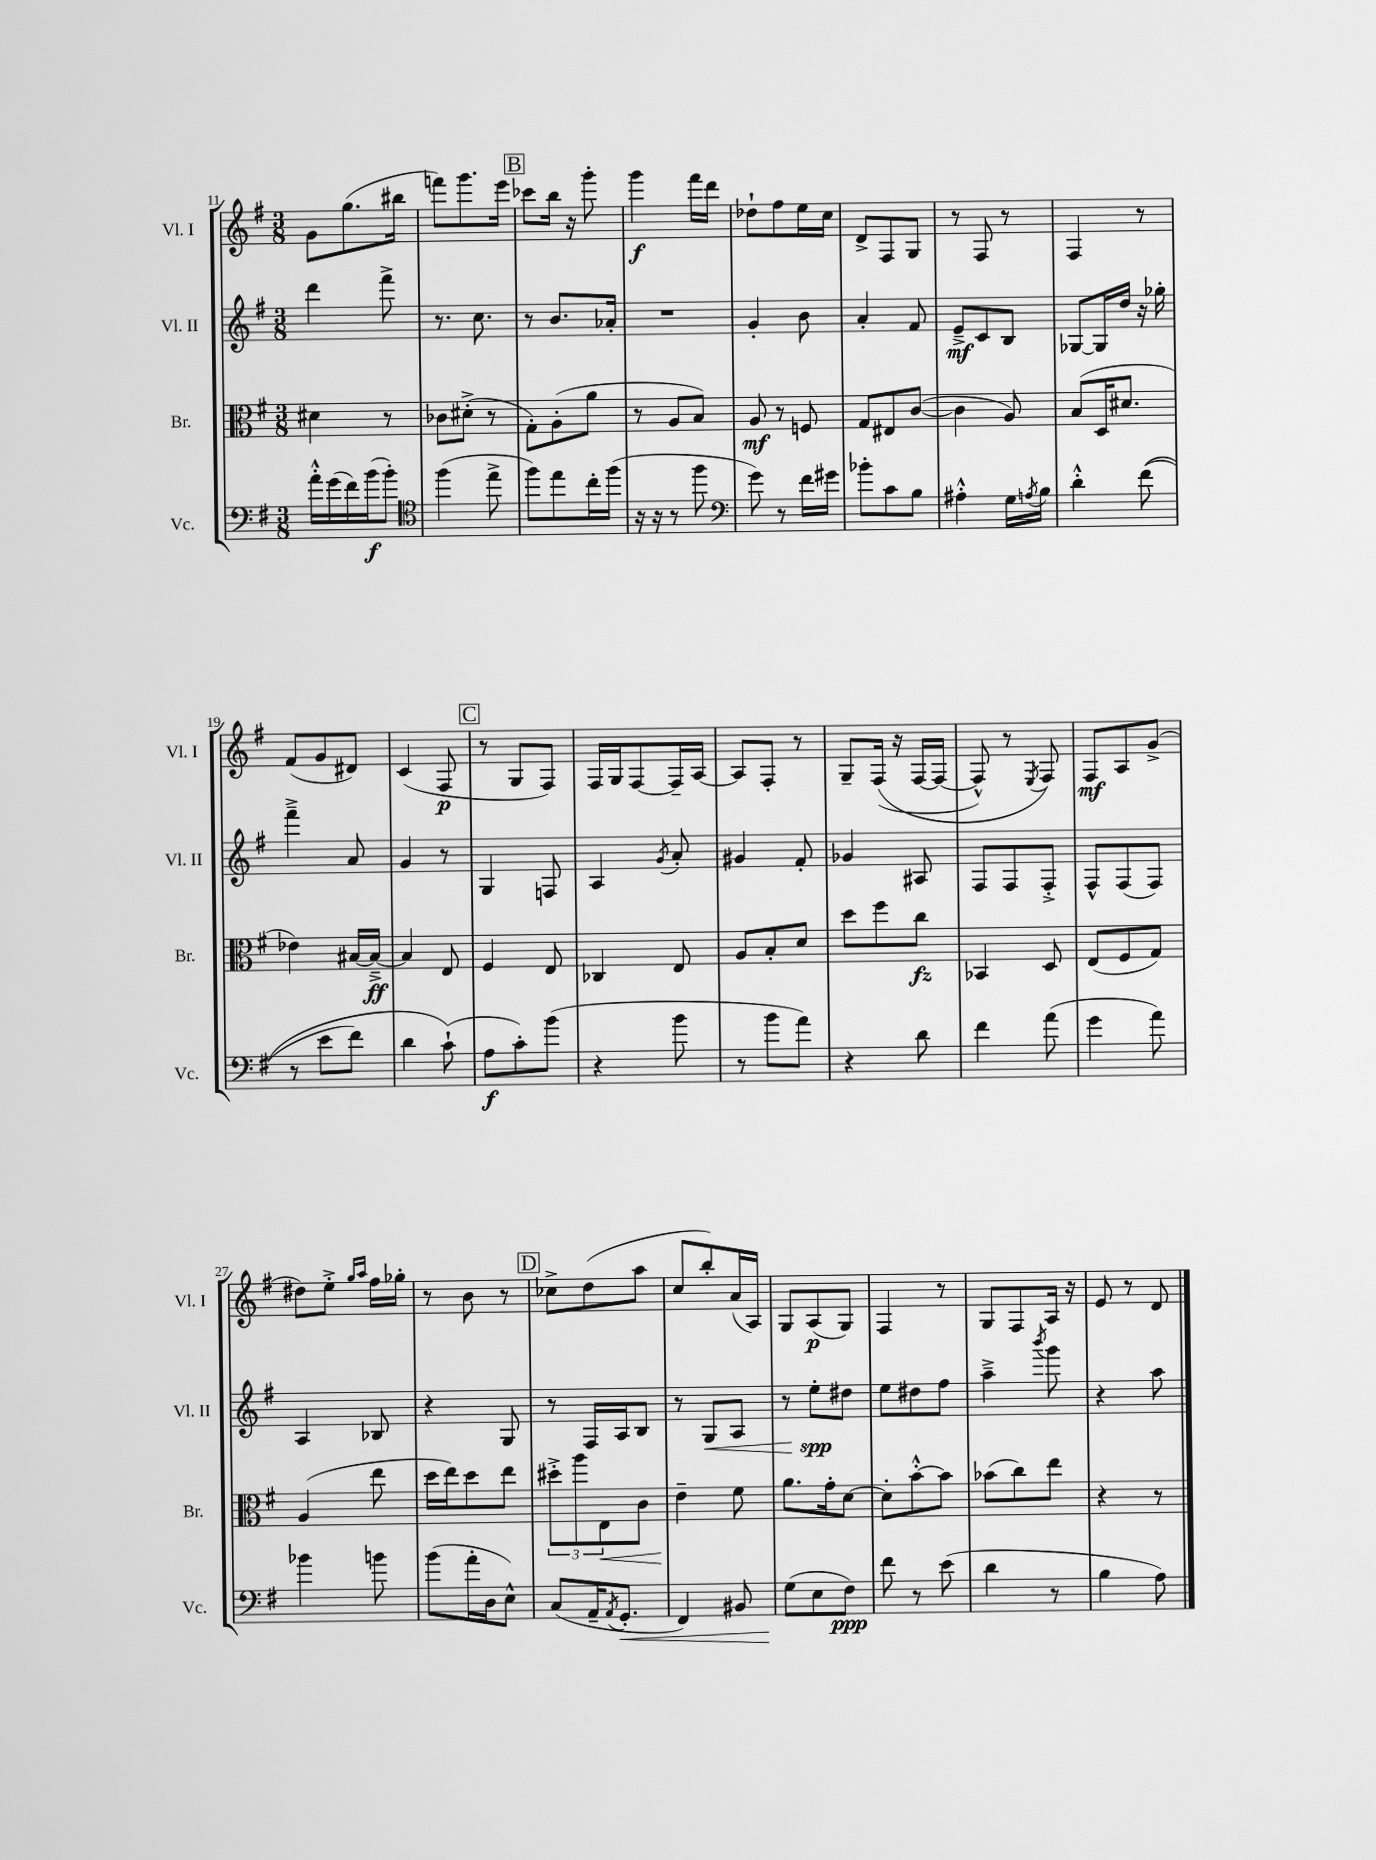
<<
\new StaffGroup <<
\new Staff = "s0" \with { instrumentName = "Vl. I" shortInstrumentName = "Vl. I" } {
    \clef treble \key g \major \numericTimeSignature \time 3/8
    g'8 g''8.( bis''16 |
    f'''8) g'''8. e'''16 |
    \mark \markup { \box "B" } ces'''8 b''16 r16 g'''8-. |
    g'''4\f fis'''16 d'''16 |
    des''8-! fis''8 e''16 c''16 |
    d'8-> fis8 g8 |
    r8 fis8 r8 |
    fis4 r8 |
    fis'8( g'8 dis'8) |
    c'4( fis8\p |
    \mark \markup { \box "C" } r8 g8 fis8) |
    fis16 g16 fis8~ fis16-- a16~ |
    a8 fis8-. r8 |
    g8-- fis16(\( r16 fis16~ fis16~ |
    fis8-^) r8 \acciaccatura { e8 } fis8\) |
    fis8\mf a8 g'8->( |
    dis''8) e''8-.-> \grace { g''16 a''16 } fis''16 ges''16-. |
    r8 b'8 r8 |
    \mark \markup { \box "D" } ces''8-> d''8( a''8 |
    c''8 b''8-.) a'16( a16) |
    g8 a8\p( g8) |
    fis4 r8 |
    g8 fis8 a16 r16 |
    e'8 r8 d'8 \bar "|." |
}
\new Staff = "s1" \with { instrumentName = "Vl. II" shortInstrumentName = "Vl. II" } {
    \clef treble \key g \major \numericTimeSignature \time 3/8
    d'''4 fis'''8-> |
    r8. c''8. |
    \mark \markup { \box "B" } r8 b'8. aes'16-. |
    R4. |
    g'4-. b'8 |
    a'4-. fis'8 |
    e'8--->\mf c'8 b8 |
    ges8~ ges16 d''16 r16 ges''16-. |
    fis'''4---> a'8 |
    g'4 r8 |
    \mark \markup { \box "C" } g4 f8 |
    a4 \acciaccatura { g'8 } a'8-. |
    gis'4 fis'8-. |
    ges'4 ais8 |
    fis8 fis8 fis8-.-> |
    fis8-^ fis8( fis8) |
    a4 bes8 |
    r4 g8 |
    \mark \markup { \box "D" } r8 fis16 a16 b8 |
    r8 g8\< a8 |
    r8 e''8-.\spp\! dis''8 |
    e''8 dis''8 fis''8 |
    a''4---> \acciaccatura { b'''8 } g'''8 |
    r4 a''8 \bar "|." |
}
\new Staff = "s2" \with { instrumentName = "Br." shortInstrumentName = "Br." } {
    \clef alto \key g \major \numericTimeSignature \time 3/8
    dis'4 r8 |
    ces'8 dis'8-.->( r8 |
    \mark \markup { \box "B" } g8-.) a8-.( a'8 |
    r8 a8 b8) |
    a8\mf r8 f8 |
    g8 eis8 c'8~( |
    c'4 a8) |
    b8( d16 dis'8. |
    ees'4) bis16~ bis16~--->\ff |
    bis4 e8 |
    \mark \markup { \box "C" } fis4 e8 |
    ces4 e8 |
    a8 b8-. d'8 |
    d''8 fis''8 c''8\fz |
    bes,4 d8 |
    e8( fis8 g8) |
    a4( e''8 |
    d''16 e''16) d''8 e''8 |
    \mark \markup { \box "D" } \tuplet 3/2 { dis''8-.-> a''8 e8\< } c'8 |
    e'4--\! fis'8 |
    a'8. g'16-. d'8~ |
    d'8-. b'8~-.-^ b'8 |
    bes'8( c''8) e''8 |
    r4 r8 \bar "|." |
}
\new Staff = "s3" \with { instrumentName = "Vc." shortInstrumentName = "Vc." } {
    \clef bass \key g \major \numericTimeSignature \time 3/8
    a'16-.-^ g'16( fis'16) b'16\f( b'8-.) |
    \clef tenor fis''4( e''8-> |
    \mark \markup { \box "B" } fis''8) e''8 c''16-. fis''16( |
    r16 r16 r8 fis''8 |
    \clef bass g'8) r8 fis'16 gis'16 |
    bes'8-. c'8 b8 |
    ais4-.-^ g16 \acciaccatura { a8 } b16 |
    d'4-.-^ fis'8(\( |
    r8 e'8 fis'8) |
    d'4 c'8-!(\) |
    \mark \markup { \box "C" } a8\f c'8-.) b'8( |
    r4 b'8 |
    r8 b'8 a'8) |
    r4 d'8 |
    fis'4 a'8( |
    g'4 a'8) |
    bes'4 b'8 |
    b'8( a'16-. d16 e8-^) |
    \mark \markup { \box "D" } c8( a,16-- \acciaccatura { a,8 } g,8.-.\< |
    fis,4) bis,8 |
    g8\!( e8 fis8\ppp) |
    fis'8 r8 e'8( |
    d'4 r8 |
    b4 a8) \bar "|." |
}
>>
>>
\layout { \context { \Score currentBarNumber = #11 } }
